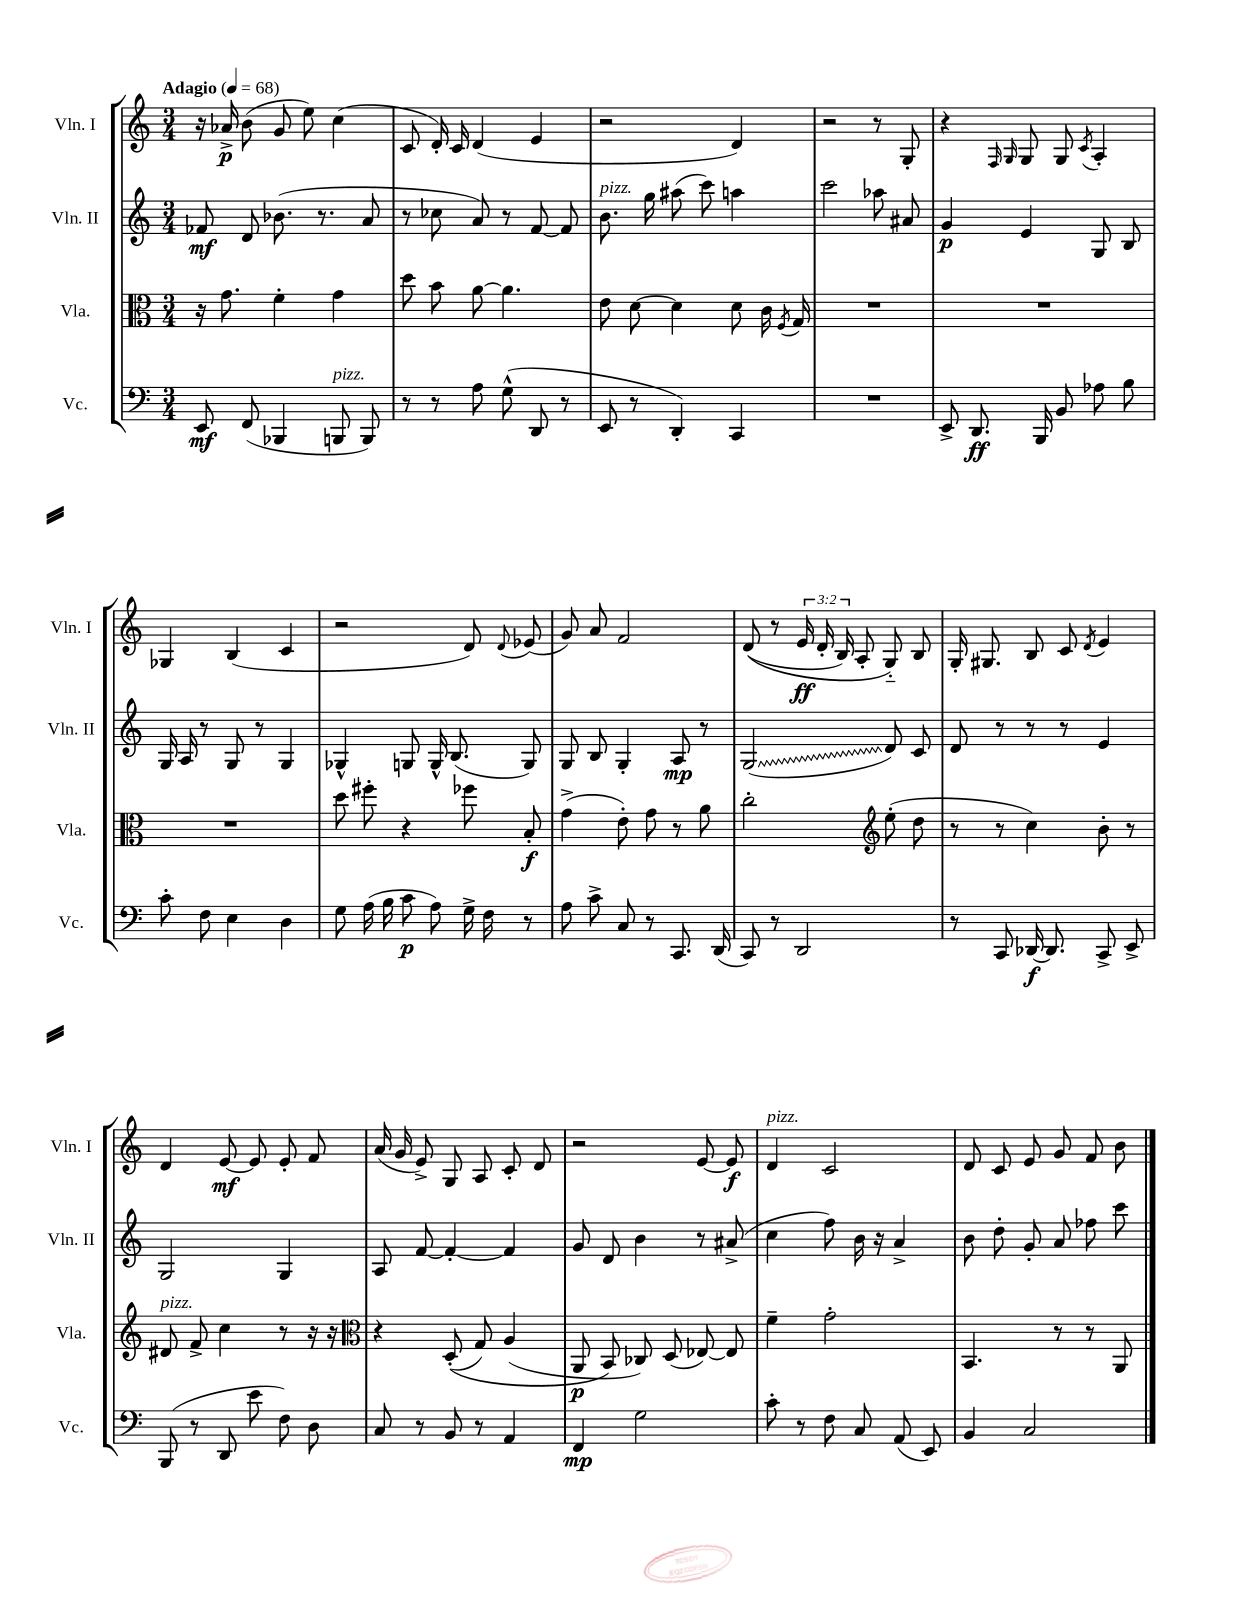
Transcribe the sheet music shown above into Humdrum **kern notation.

**kern	**kern	**kern	**kern
*staff4	*staff3	*staff2	*staff1
*clefF4	*clefC3	*clefG2	*clefG2
*k[]	*k[]	*k[]	*k[]
*M3/4	*M3/4	*M3/4	*M3/4
*MM68	*MM68	*MM68	*MM68
8EE	16r	8f-	16r
.	8.g	.	16a-^
(8FF	.	8d	(8b
4BBB-	4f'	(8.b-	8g
.	.	.	8ee)
.	.	8.r	.
8BBB	4g	.	(4cc
8BBB)	.	8a	.
=	=	=	=
8r	8dd	8r	8c
8r	8b	8cc-	16d')
.	.	.	16c
8A	[8a	8a)	(4d
(8G^^	4.a]	8r	.
8DD	.	[8f	4e
8r	.	8f]	.
=	=	=	=
8EE	8e	8.b	2r
8r	[8d	.	.
.	.	16gg	.
4DD')	4d]	(8aa#	.
.	.	8ccc)	.
4CC	8d	4aa	4d)
.	16c	.	.
.	8qF	.	.
.	16G	.	.
=	=	=	=
2.r	2.r	2ccc	2r
.	.	8aa-	8r
.	.	8a#	8G'
=	=	=	=
8EE^	2.r	4g	4r
8.DD	.	.	.
.	.	.	16qqF
.	.	.	16qqG
.	.	4e	8G
16BBB	.	.	.
8BB	.	.	8G
.	.	.	8qc
8A-	.	8G	4A'
8B	.	8B	.
=	=	=	=
8c'	2.r	16G	4G-
.	.	16A	.
8F	.	8r	.
4E	.	8G	(4B
.	.	8r	.
4D	.	4G	4c
=	=	=	=
8G	8dd	4G-^^	2r
(16A	8ff#'	.	.
16B	.	.	.
8c	4r	8G	.
8A)	.	16G^^	.
.	.	(8.B	.
16G^	8ff-	.	8d)
16F	.	.	.
.	.	.	8qqd
8r	8B'	8G)	(8e-
=	=	=	=
8A	(4g^	8G	8g)
8c^	.	8B	8a
8C	8e')	4G'	2f
8r	8g	.	.
8.CC	8r	8A	.
.	8a	8r	.
(16DD	.	.	.
=	=	=	=
8CC)	2cc'	(2G	&((8d
8r	.	.	8r
2DD	.	.	24e
.	.	.	24d'
.	.	.	24B)
.	.	.	8A'
*	*clefG2	*	*
.	(8ee'	8d)	8G'~&)
.	8dd	8c	8B
=	=	=	=
8r	8r	8d	16G'
.	.	.	8.G#
8CC	8r	8r	.
[16DD-	4cc)	8r	8B
8.DD-]	.	.	.
.	.	8r	8c
.	.	.	8qd
8CC^	8b'	4e	4e
8EE^	8r	.	.
=	=	=	=
(8BBB	8d#	2G	4d
8r	8f^	.	.
8DD	4cc	.	[8e
8e	.	.	8e]
8F)	8r	4G	8e'
8D	16r	.	8f
.	16r	.	.
=	=	=	=
*	*clefC3	*	*
8C	4r	8A	(16a
.	.	.	16g
8r	.	[8f	8e^)
8BB	&((8D'	4f'_	8G
8r	8G)	.	8A
4AA	(4A	4f]	8c'
.	.	.	8d
=	=	=	=
4FF	8AA	8g	2r
.	8BB&)	8d	.
2G	8C-)	4b	.
.	(8D	.	.
.	[8E-)	8r	[8e
.	8E-]	(8a#^	8e]
=	=	=	=
8c'	4f~	4cc	4d
8r	.	.	.
8F	2g'	8ff)	2c
8C	.	16b	.
.	.	16r	.
(8AA	.	4a^	.
8EE)	.	.	.
=	=	=	=
4BB	4.BB	8b	8d
.	.	8dd'	8c
2C	.	8g'	8e
.	8r	8a	8g
.	8r	8ff-	8f
.	8AA	8ccc	8b
==	==	==	==
*-	*-	*-	*-
